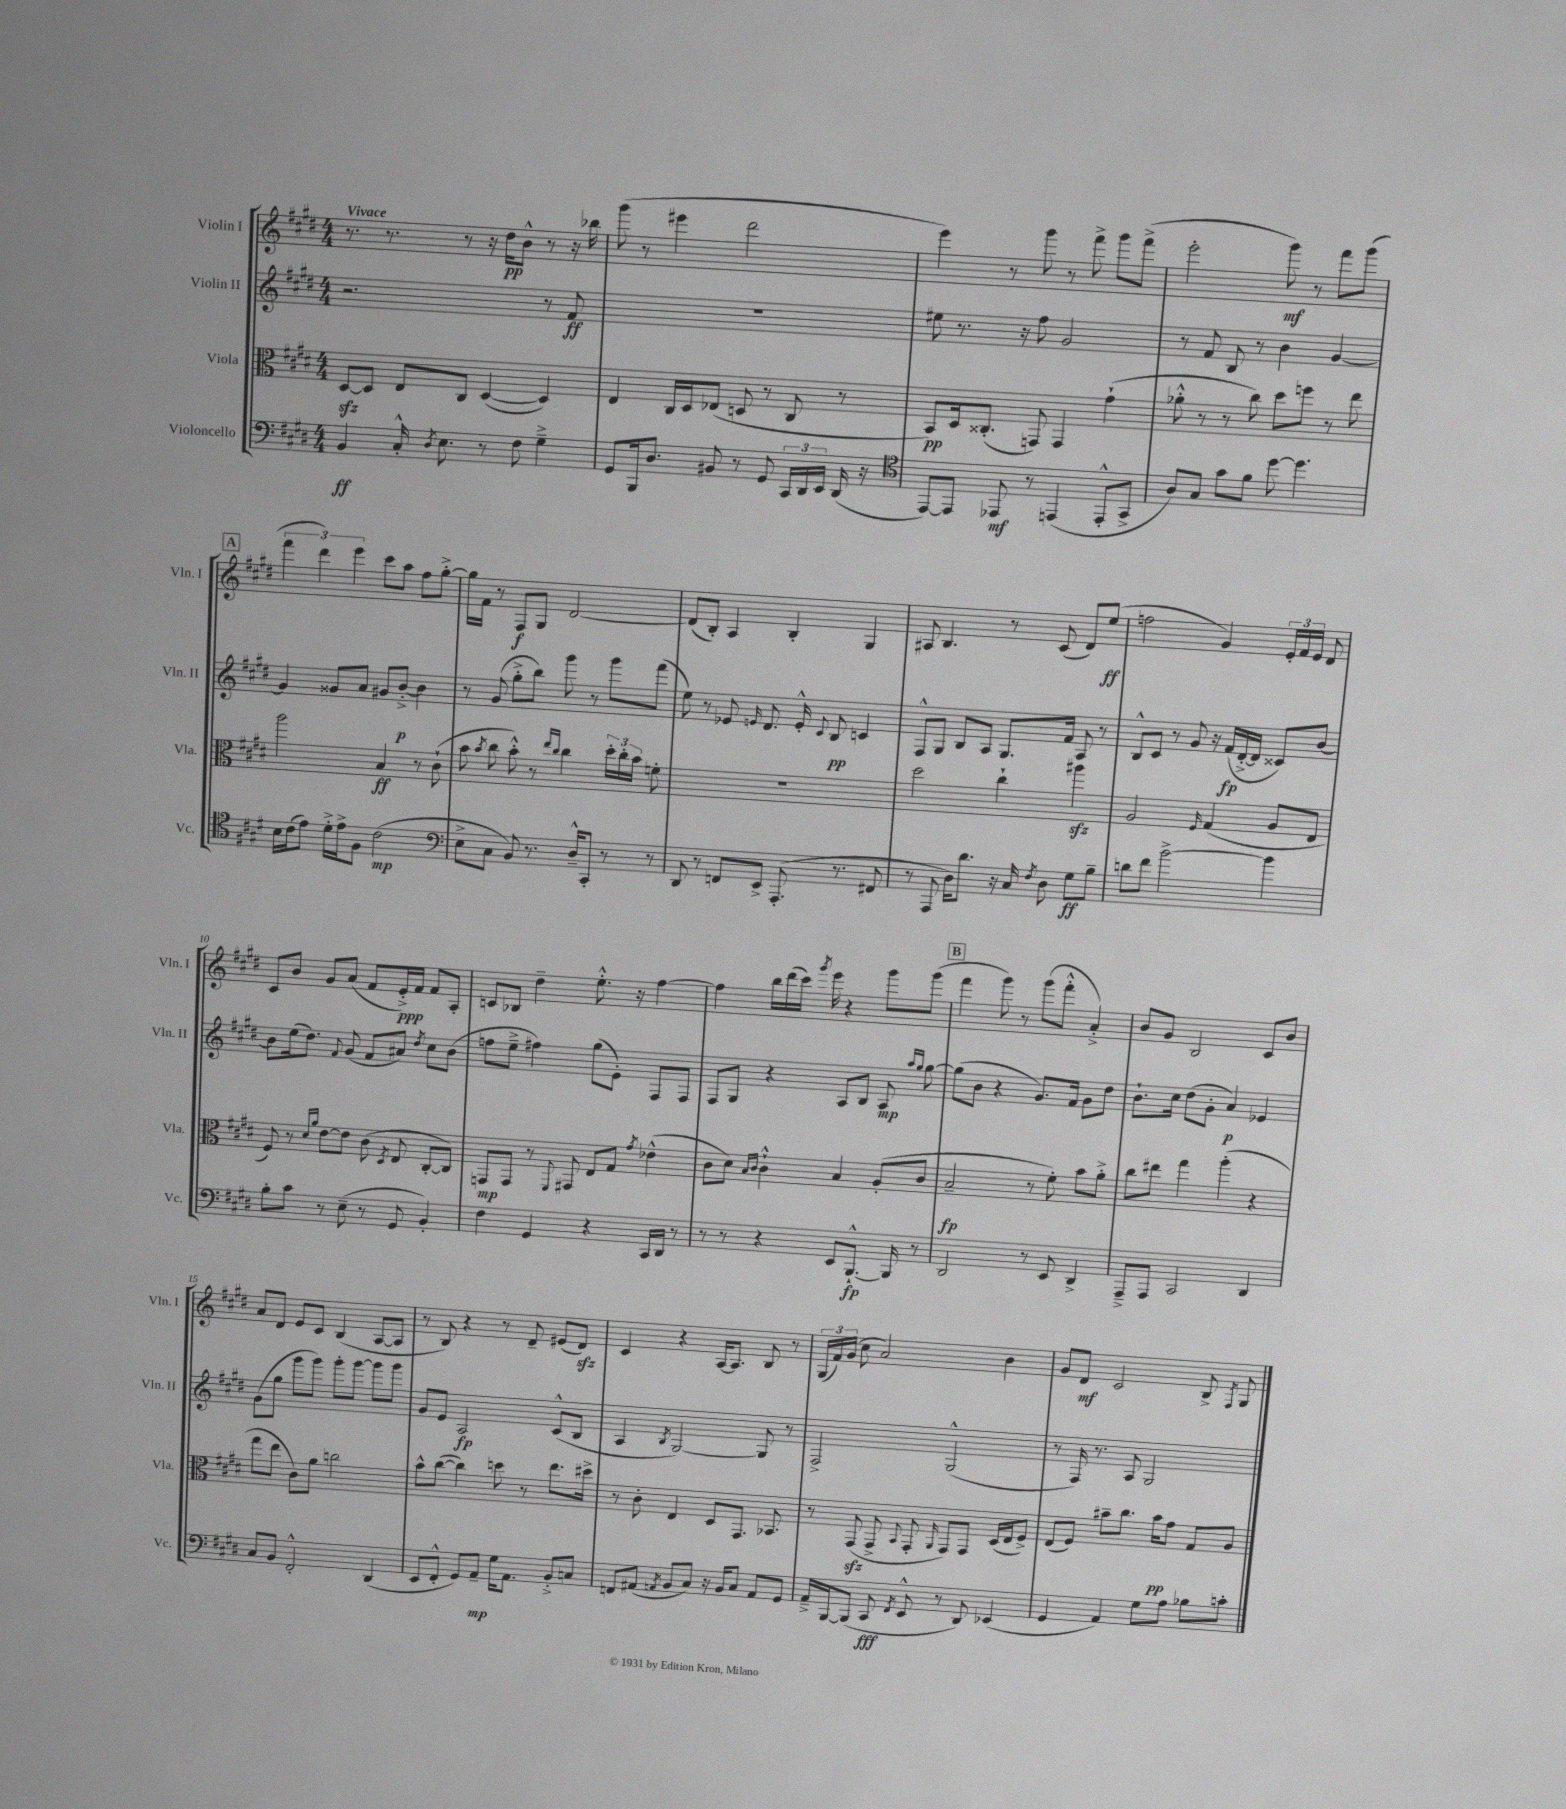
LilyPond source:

<<
\new StaffGroup <<
\new Staff = "s0" \with { instrumentName = "Violin I" shortInstrumentName = "Vln. I" } {
    \clef treble \key e \major \numericTimeSignature \time 4/4 \tempo "Vivace"
    \autoBeamOff r8. r8. r8 r16 dis''16[\pp b'8]-^ r8 r16 bes''16 |
    gis'''8( r8 eis'''4 dis'''2 |
    e'''4) r8 gis'''8 r8 fis'''8-> gis'''8[ fis'''8]->( |
    e'''2-. gis'''8\mf) r8 fis'''8[ gis'''8]( |
    \mark \markup { \box "A" } \tuplet 3/2 { fis'''4 dis'''4) e'''4 } cis'''8[ a''8] fis''8[ gis''8]~-.-> |
    gis''16[ fis'16] r8 fis8[\f gis8] dis'2~ |
    dis'8[( b8]-.) a4 b4-. gis4 |
    ais8 b4. r8 cis'8( dis'8[) e''8]\ff( |
    f''2 gis'4) \tuplet 3/2 { e'16[-. fis'16 e'16] } dis'8 |
    cis'8[ b'8] gis'8[ a'8]( fis'8[ e'16-.->\ppp) fis'16] fis'8[ a8]-. |
    c'8[ bes8] dis''4-- e''8.-.-^ r16 fis''4~ |
    fis''4 b''16[ dis'''16( cis'''16]) \acciaccatura { gis'''8 } e'''16 r4 gis'''8[ gis'''8]( |
    \mark \markup { \box "B" } fis'''4 gis'''8) r8 gis'''8[( fis'''8]-.-^ a'4-.->) |
    b'8[ gis'8] b2 cis'8[ b'8] |
    a'8[ dis'8] e'8[ cis'8] b4( a8[~ a8] |
    r8 b8) r4 r8 dis'8-- eis'8[( dis'8]\sfz) |
    cis'4 r4 a16[~ a8.] b8 r8 |
    \tuplet 3/2 { gis16[( fis'16) gis'16]( } cis''8 a'2) b'4 |
    gis'8[ dis'8]\mf cis'2 b8-> \acciaccatura { fis8 } gis8 \bar "|." |
}
\new Staff = "s1" \with { instrumentName = "Violin II" shortInstrumentName = "Vln. II" } {
    \clef treble \key e \major \numericTimeSignature \time 4/4
    \autoBeamOff r2. r8 fis'8\ff |
    R1 |
    eis''8 r8. r16 fis''8 gis'2 |
    r8 fis'8 b8 r8 b'4 gis'4~ |
    \mark \markup { \box "A" } gis'4 gisis'8[ a'8] gis'8[ b'8]~-.->\p b'4 |
    r8 gis'8( gis''8[-.-> b''8]) gis'''8 r8 gis'''8[ fis'''8]( |
    e''8) r8 ees'8 \grace { e'16 } dis'8. e'16-.-^ \appoggiatura { cis'8 } b8\pp c'4 |
    fis8[-^ gis8] b8[ a8] gis8.[ fis'16] a8 r8 |
    b8[-^ cis'8] r8 gis'8 r16 fis'16[\fp( dis'16~-.-> dis'16] cisis'8[) b'8]~ |
    b'8[ e''16( dis''8.]) \appoggiatura { fis'8 } gis'8( fis'8[ ais'8]) \acciaccatura { dis''8 } cis''8[ b'8]( |
    f''8[ e''8]---> fis''4) gis''8[( e'8]-.) fis8[ fis8] |
    fis8[ gis8] r4 a8[ b8] a8\mp \grace { a''16[ gis''16] } gis''8~ |
    \mark \markup { \box "B" } gis''8[( b'8] r4 gis'8.[) fis'16] gis'8[ dis''8] |
    b'8.[-! cis''16] dis''8[( gis'8]-. a'4\p) ees'4 |
    gis'8[( gis''8] gis'''8[ gis'''8]) gis'''8[-. gis'''8]~ gis'''8[ gis'''8] |
    gis'8[ e'8] a2\fp cis'8[-^( b8] |
    a4 \acciaccatura { b8 } gis2~) gis8 r8 |
    fis2-> gis2-^( |
    r8 fis16) r8. a8 gis2 \bar "|." |
}
\new Staff = "s2" \with { instrumentName = "Viola" shortInstrumentName = "Vla." } {
    \clef alto \key e \major \numericTimeSignature \time 4/4
    \autoBeamOff dis8[~\sfz dis8] e8[ cis8] dis4~( dis4) |
    e4 cis16[ dis16 ees8]( d8 r8 cis8 r8 |
    b,8[\pp) dis16 cisis8.]-.( g,8) g,4 gis'4-!( |
    aes'8-.-^ r8 r8 cis''8) dis''8[ f''8] r8 e''8 |
    \mark \markup { \box "A" } a''2 b4\ff r8 cis'8-!( |
    b'8 \acciaccatura { b'8 } cis''8 b'8-.-^) r8 \grace { e''16[ cis''16] } cis''4 \tuplet 3/2 { dis''16[-. cis''16-. b'16] } f'8-. |
    R1 |
    dis''2 cis''4-! ais''4\sfz |
    a2 \grace { fis16 } gis4( a8[ e8] |
    fis8) r8 \grace { dis'16[ a'16] } e'8[~ e'8] cis'8( \acciaccatura { dis8 } e8 cis8[~-. cis8]) |
    g,8[\mp g,8] r8 \appoggiatura { fis,8 } gis,8 e8[ gis8] \acciaccatura { gis'8 } ees'4-^( |
    cis'8[ dis'8]) \grace { b16[ cis'16] } cis'4-!-^ b4 a8[-.( cis'8] |
    \mark \markup { \box "B" } b2--\fp r8 fis'8-.) b'8[ a'8]-.-> |
    cis''8[ eis''8] gis''4 a''4-.( r4 |
    gis''8[ e''8] cis'8[) a'8] c''2 |
    b'8[-^ cis''8]~( cis''4) d''8 r8 e''8.[ dis''16]-> |
    r8 cis'8-. e4 dis8[ gis,8.] bes,8. |
    r8 gis,8\sfz( gis,8-> \appoggiatura { b,8 } gis,8-. \grace { a,16 } gis,8[) gis,8] dis16[( e16 fis8]->) |
    e8[( fis8]) bis'8[-- cis''8.] bis'16[\pp gis'8] gis8[ a8] \bar "|." |
}
\new Staff = "s3" \with { instrumentName = "Violoncello" shortInstrumentName = "Vc." } {
    \clef bass \key e \major \numericTimeSignature \time 4/4
    \autoBeamOff b,4\ff cis16-.-^ \acciaccatura { dis8 } e8. r8 fis8 gis4---> |
    gis,8[ b,,16 dis8.] bis,8 r8 gis,8 \tuplet 3/2 { cis,16[ dis,16 e,16] } dis,16( r16 |
    \clef tenor e,8[~) e,8] ees,8\mf r8 e,4( e,8[-.-^ gis,8]-> |
    a8[) gis8] gis'8[ fis'8] dis''8~ dis''4. |
    \mark \markup { \box "A" } b16[ cis'16( e'8]) dis'16[-.-> e'16-> fis8] cis'2\mp( |
    \clef bass e8[-> cis8] b,8) r8. dis16[---^ cis,8]-. r8 r8 |
    dis,8 r8 f,8[ e,8]-> a,,8.-.( r8. fis,8 |
    r8 a,,8 dis16[) dis'8.] r16 cis16 \acciaccatura { fis8 } dis8 gis8[\ff b8]-- |
    d'8[ fis'8] b'2~-> b'4 |
    b8[-. cis'8] r8 e8--( r8 gis,8 b,4-.) |
    fis4 gis,4 r4 cis,16[ dis,16] r8 |
    r8 r8 r4 e,8[ b,,8.]~-!-^\fp b,,16 r8 |
    \mark \markup { \box "B" } dis,2 r8 e,8 dis,4-> |
    a,,8[---> a,,8] cis,2 dis,4 |
    cis8[ b,8] fis,2-.-^ dis,4( |
    e,8[ fis,8]-.-^ gis,8[) a,8]--\mp gis16[ a,8.] b,8[-.-> c8] |
    f,8[ ais,8]( \acciaccatura { a,8 } b,8[ cis8]) r16 b,16[ cis8] a,8[ gis,8] |
    a,16[---> b,,16~ b,,8]( cis,8\fff \acciaccatura { fis,8 } e,8-^ r8 dis,8) ees,4( |
    gis,4 a,4) gis8[ a8] bes8[ c'8]-. \bar "|." |
}
>>
>>
